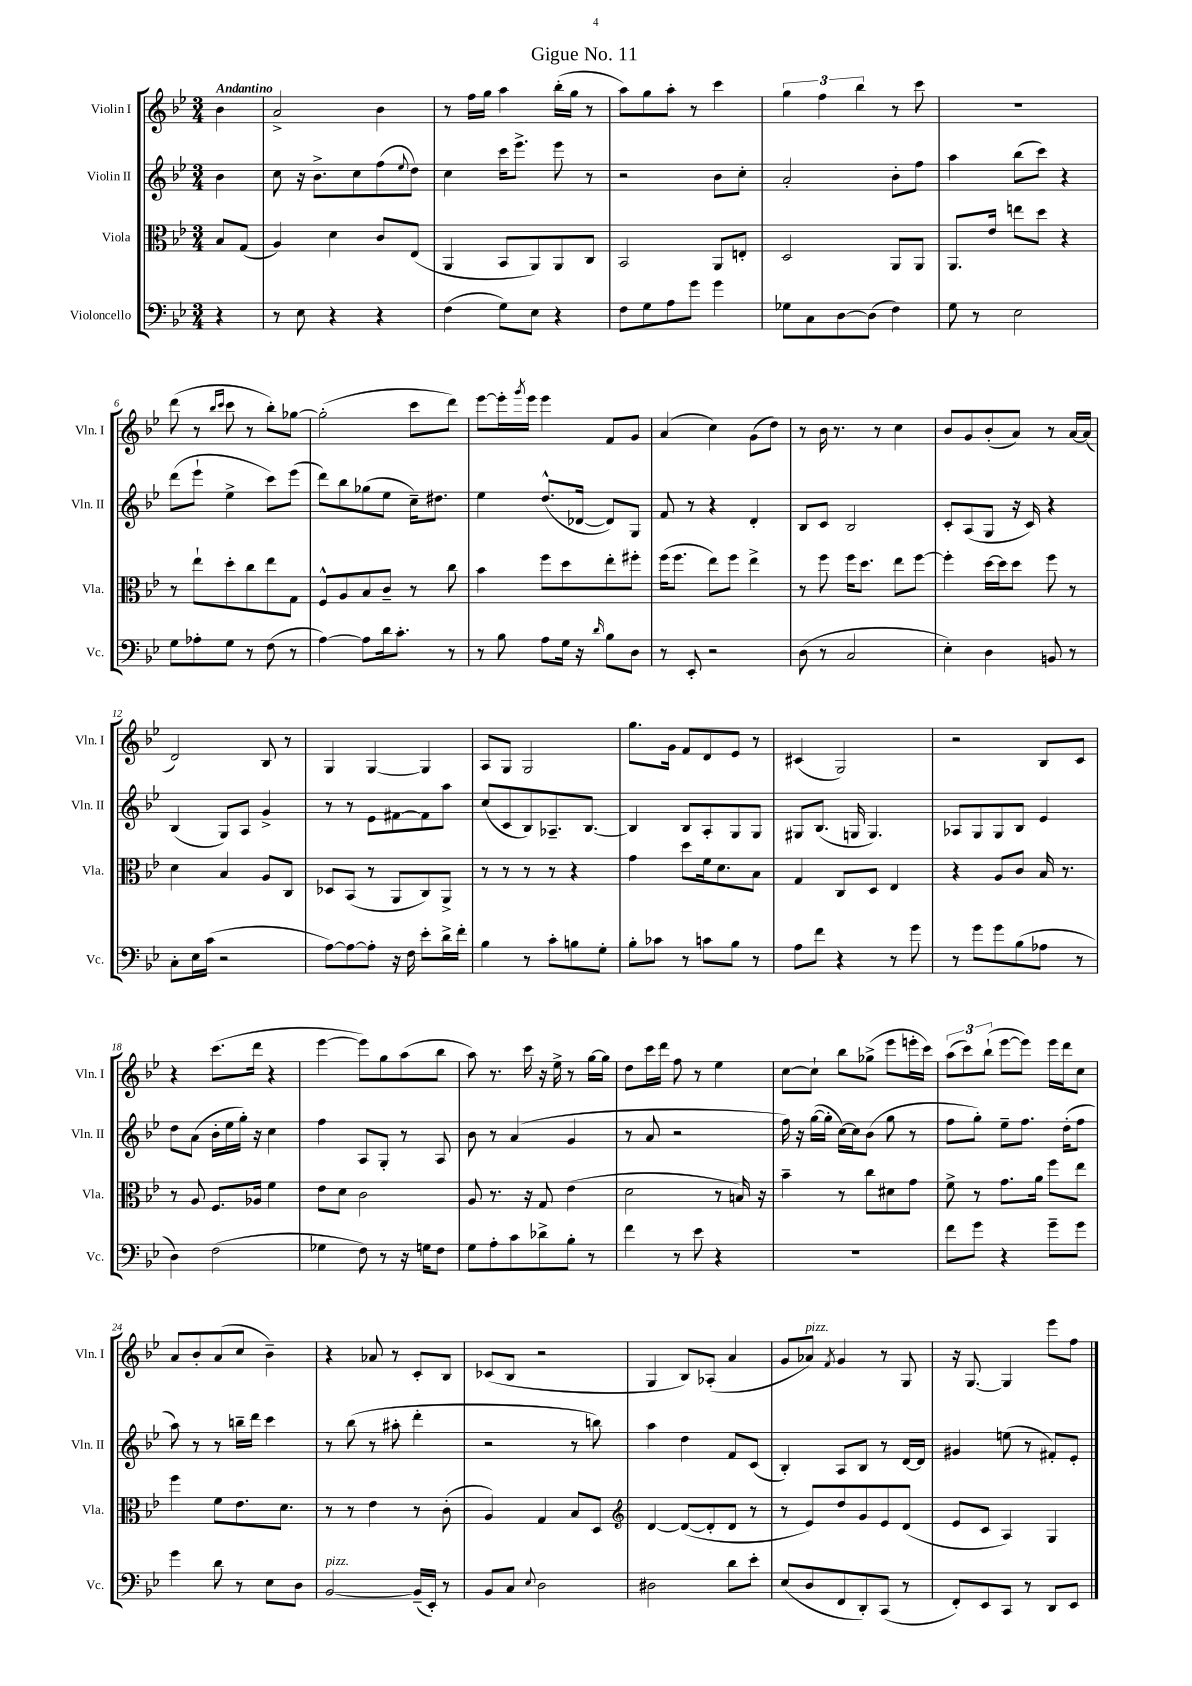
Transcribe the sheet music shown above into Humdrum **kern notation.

**kern	**kern	**kern	**kern
*staff4	*staff3	*staff2	*staff1
*clefF4	*clefC3	*clefG2	*clefG2
*k[b-e-]	*k[b-e-]	*k[b-e-]	*k[b-e-]
*M3/4	*M3/4	*M3/4	*M3/4
4r	8B-/L	4b-\	4b-\
.	(8G/J	.	.
=	=	=	=
8r	4A/)	8cc\	2a^/
8E-\	.	16r	.
.	.	8.b-^\L	.
4r	4d\	.	.
.	.	8cc\	.
4r	8c/L	(8ff\	4b-\
.	.	8qqee-/	.
.	(8E-/J	8dd\J)	.
=	=	=	=
(4F\	4AA/	4cc\	8r
.	.	.	16ff\LL
.	.	.	16gg\JJ
8G\L)	8BB-/L	16ccc\LK	4aa\
.	.	8.eee-^\J	.
8E-\J	8AA/)	.	.
4r	8AA/	8eee-\	(16bb-'\LL
.	.	.	16gg\JJ
.	8C/J	8r	8r
=	=	=	=
8F\L	2BB-/	2r	8aa\L)
8G\	.	.	8gg\
8A\	.	.	8aa'\J
8g\J	.	.	8r
4g\	8AA/L	8b-\L	4ccc\
.	8E'/J	8cc'\J	.
=	=	=	=
8G-\L	2D/	2a'/	6gg\
8C\	.	.	.
.	.	.	6ff\
[8D\	.	.	.
.	.	.	6bb-\
(8D\]J	.	.	.
4F\)	8AA/L	8b-'\L	8r
.	8AA/J	8ff\J	8ccc\
=	=	=	=
8G\	8.AA/L	4aa\	2.r
8r	.	.	.
.	16e-/Jk	.	.
2E-\	8ee\L	(8bb-\L	.
.	8dd\J	8ccc\J)	.
.	4r	4r	.
=	=	=	=
8G\L	8r	(8ddd\L	(8ddd\
8A-'\	8ee-`\L	8eee-`\J	8r
.	.	.	16qqbb-/LL
.	.	.	16qqccc/JJ
8G\J	8dd'\	4ee-^\	8ccc\
8r	8cc\	.	8r
(8F\	8ee-\	8ccc\L)	8bb-'\L)
8r	8G\J	(8eee-\J	[8gg-\J
=	=	=	=
[4A\)	8F^^/L	8ddd\L)	(2gg-'\]
.	8A/	8bb-\	.
8A\]L	8B-/	(8gg-\	.
16d\k	8c~/J	8ee-\J	.
8.c'\J	.	.	.
.	8r	16cc~\LK)	8ccc\L
.	.	8.dd#\J	.
8r	8cc\	.	8ddd\J)
=	=	=	=
8r	4b-\	4ee-\	[8eee-\L
8B-\	.	.	16eee-'\]L
.	.	.	8qggg/
.	.	.	16eee-\JJ
8A\L	8ff\L	(8.dd^^/L	4eee-\
16G\Jk	8dd\	.	.
16r	.	[16d-/Jk	.
16qqd/	.	.	.
8B-\L	8ee-'\	8d-/]L)	8f/L
8D\J	8ff#'\J	8G/J	8g/J
=	=	=	=
8r	(16ff\LK	8f/	(4a/
.	8.ff\J	.	.
8EE-'/	.	8r	.
2r	8ee-\L)	4r	4cc\)
.	8ff\J	.	.
.	4ee-^\	4d'/	(8g\L
.	.	.	8dd\J)
=	=	=	=
(8D\	8r	8B-/L	8r
8r	8ff\	8c/J	16b-\
.	.	.	8.r
2C/	16ff\LK	2B-/	.
.	8.dd\J	.	.
.	.	.	8r
.	8ee-\L	.	4cc\
.	[8ff\J	.	.
=	=	=	=
4E-'\)	4ff'\]	8c'/L	8b-/L
.	.	(8A/	8g/
4D\	[16dd\LL	8G/J	(8b-'/
.	16dd\]J	.	.
.	8dd\J	16r	8a/J)
.	.	16c/)	.
8BB/	8ff\	4r	8r
8r	8r	.	[16a/LL
.	.	.	(16a/]JJ
=	=	=	=
8C'\L	4d\	(4B-/	2d/)
16E-\L	.	.	.
(16c\JJ	.	.	.
2r	4B-/	8G/L)	.
.	.	8A/J	.
.	8A/L	4g^/	8B-/
.	8C/J	.	8r
=	=	=	=
[8A\L)	8D-/L	8r	4G/
8A\_	(8BB-/J	8r	.
8A'\]J	8r	8e-\L	[4G/
16r	8AA/L	[8f#\	.
16F\	.	.	.
8e-'\L	8C/)	8f#\]	4G/]
16d^\L	8AA^/J	8aa\J	.
16f'\JJ	.	.	.
=	=	=	=
4B-\	8r	(8cc/L	8A/L
.	8r	8c/	8G/J
8r	8r	8B-/)	2G/
8c'\L	8r	8.A-~/	.
8B\	4r	.	.
.	.	[8.B-/J	.
8G'\J	.	.	.
=	=	=	=
8B-'\L	4g\	4B-/]	8.gg\L
8c-\J	.	.	.
.	.	.	16g\Jk
8r	8dd\L	8B-/L	8f/L
8c\L	16f\k	8A'/	8d/
.	8.d\	.	.
8B-\J	.	8G/	8e-/J
8r	8B-\J	8G/J	8r
=	=	=	=
8A\L	4G/	8G#/L	(4c#/
8f\J	.	(8.B-/J	.
4r	8C/L	.	2G/)
.	.	16G/	.
.	8D/J	4.G/)	.
8r	4E-/	.	.
8g\	.	.	.
=	=	=	=
8r	4r	8A-/L	2r
8g\L	.	8G/	.
8g\	8A/L	8G/	.
(8B-\	8c/J	8B-/J	.
8A-\J	16B-/	4e-/	8B-/L
.	8.r	.	.
8r	.	.	8c/J
=	=	=	=
4D\)	8r	8dd\L	4r
.	8A/	(8a\J	.
(2F\	8.F/L	16b-'\LL	(8.ccc\L
.	.	16ee-\	.
.	.	16gg'\JJ)	.
.	16A-/Jk	16r	16ddd\Jk
.	4f\	4cc\	4r
=	=	=	=
4G-\	8e-\L	4ff\	[4eee-\
.	8d\J	.	.
8F\)	2c\	8A/L	8eee-\]L)
8r	.	8G'/J	8gg\
16r	.	8r	(8aa\
16G\LK	.	.	.
8F\J	.	8A/	8bb-\J
=	=	=	=
8G\L	8A/	8b-\	8aa\)
8A'\	8.r	8r	8.r
8c\	.	(4a/	.
.	16r	.	16ccc\
8d-^\	8G/	.	16r
.	.	.	16ee-^\
8B-'\J	(4e-\	4g/	8r
8r	.	.	[16gg\LL
.	.	.	16gg\]JJ
=	=	=	=
4f\	2d\	8r	8dd\L
.	.	8a/	16ccc\L
.	.	.	16ddd\JJ
8r	.	2r	8ff\
8e-\	.	.	8r
4r	8r	.	4ee-\
.	16B/)	.	.
.	16r	.	.
=	=	=	=
2.r	4b-~\	16ff\)	[8cc\L
.	.	16r	.
.	.	([16gg\LL	8cc`\]J
.	.	16gg'\]JJ	.
.	8r	[16cc\LL)	8bb-\L
.	.	16cc\]J	.
.	8cc\L	(8b-\J	(8gg-^\J
.	8d#\	8gg\	8eee-\L
.	8g\J	8r	16eee'\L
.	.	.	16ccc\JJ)
=	=	=	=
8f\L	8f^\	8ff\L	(12aa\L
.	.	.	12ccc\)
8g\J	8r	8gg'\J)	.
.	.	.	(12bb-`\J
4r	8.g\L	8ee-~\L	[8eee-\L
.	.	8.ff\J	8eee-\]J)
.	16a\Jk	.	.
8g~\L	8ff\L	.	16eee-\LL
.	.	(16dd'\LK	16ddd\J
8g\J	8ee-\J	8ff\J	8cc\J
=	=	=	=
4g\	4ff\	8aa\)	8a/L
.	.	8r	8b-'/
8d\	8f\L	8r	(8a/
8r	8.e-\	16bb~\LL	8cc/J
.	.	16ddd\JJ	.
8E-\L	.	4ccc\	4b-~\)
.	8.d\J	.	.
8D\J	.	.	.
=	=	=	=
[2BB-/	8r	8r	4r
.	8r	(8bb-\	.
.	4e-\	8r	8a-/
.	.	8aa#'\	8r
(16BB-~/]LL	8r	4ddd'\	8c'/L
16EE-'/JJ)	.	.	.
8r	(8c'\	.	8B-/J
=	=	=	=
8BB-/L	4A/)	2r	(8c-/L
8C/J	.	.	8B-/J
8qqE-/	.	.	.
2D\	4G/	.	2r
.	8B-/L	8r	.
.	8D/J	8bb\)	.
=	=	=	=
*	*clefG2	*	*
2D#\	[4d/	4aa\	4G/
.	(8d/_L	4dd\	8B-/L)
.	8d'/]	.	(8A-'/J
8d\L	8d/J	8f/L	4a/
8e-'\J	8r	(8c/J	.
=	=	=	=
(8E-/L	8r	4B-'/)	8g/L
8D/	8e-/L)	.	8a-/J)
.	.	.	8qf/
8FF/	8dd/	8A/L	4g/
8DD'/)	8g/	8B-/J	.
(8CC/J	8e-/	8r	8r
8r	(8d/J	[16d/LL	8G/
.	.	16d/]JJ	.
=	=	=	=
8FF'/L)	8e-/L	4g#/	16r
.	.	.	[8.G/
8EE-/	8c/J	.	.
8CC/J	4A/)	(8ee\	4G/]
8r	.	8r	.
8DD/L	4G/	8f#'/L)	8eee-\L
8EE-/J	.	8e-'/J	8ff\J
==	==	==	==
*-	*-	*-	*-
